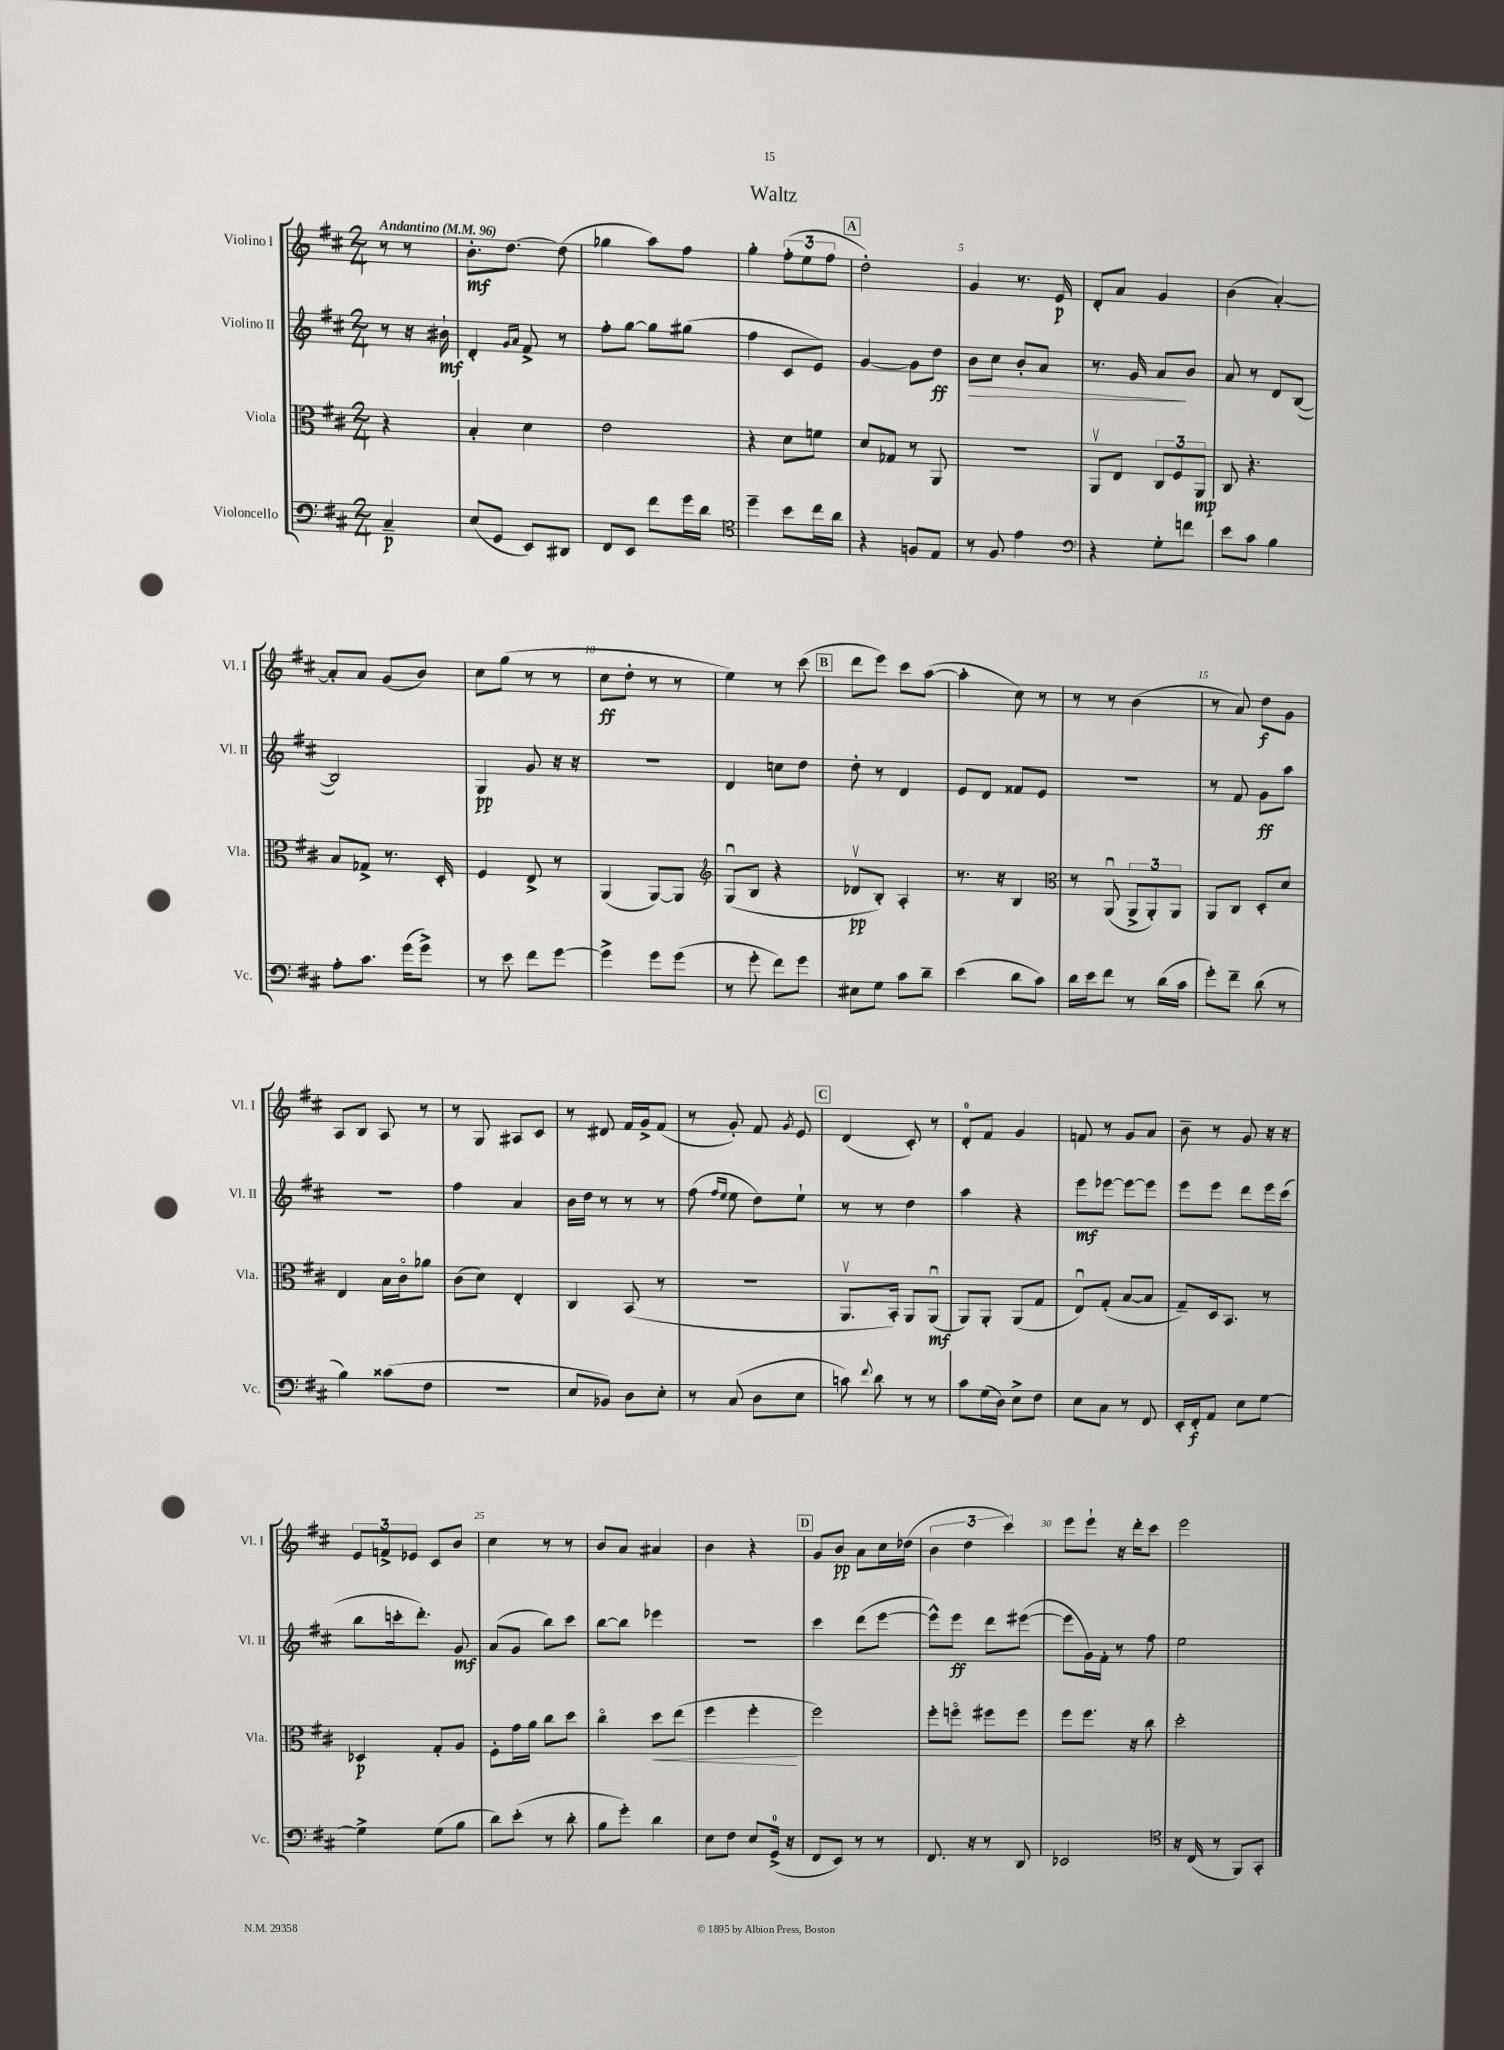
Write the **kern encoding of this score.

**kern	**kern	**kern	**kern
*staff4	*staff3	*staff2	*staff1
*clefF4	*clefC3	*clefG2	*clefG2
*k[f#c#]	*k[f#c#]	*k[f#c#]	*k[f#c#]
*M2/4	*M2/4	*M2/4	*M2/4
*MM96	*MM96	*MM96	*MM96
4C#~	4r	8r	8r
.	.	16r	8r
.	.	16b#`	.
=	=	=	=
(8E	4B'	4d'	8.b'
8GG	.	.	.
.	.	.	[8.dd
.	.	16qqg	.
.	.	16qqa	.
8EE)	4d	8f#^	.
8DD#	.	8r	(8dd]
=	=	=	=
8FF#	2e	8ff#'	4gg-
8EE	.	[8gg	.
8f#	.	8gg]	8aa)
16g	.	(8gg#	8ff#
16d	.	.	.
=	=	=	=
*clefC4	*	*	*
4dd~	4r	4ff#	4gg'
8b	8d	8c#	(12ff#'
.	.	.	12ee
16cc#	8f	8e)	.
.	.	.	12ff#
16a	.	.	.
=	=	=	=
4r	8d	[4g	2dd')
.	8G-	.	.
8F	8r	8g]	.
8E	8AA	8dd	.
=	=	=	=
8r	2r	8b	4g
8F#	.	8cc#	.
4e	.	8b'	8.r
.	.	8a	.
.	.	.	16e
=	=	=	=
*clefF4	*	*	*
4r	8AAv	8.r	8d'
.	8E	.	8a
.	.	16g	.
8G'	12C#	8a	4g
.	12F#	.	.
8f	.	8b	.
.	12AA	.	.
=	=	=	=
8e	8C#	8a	(4b
8c#	4.r	8r	.
4B	.	8d	[4a')
.	.	([8B	.
=	=	=	=
8A'	8B	2B])	8a']
8.c#	8G-^	.	8a
.	8.r	.	(8g
(16g	.	.	.
8g^)	.	.	8b)
.	16D'	.	.
=	=	=	=
8r	4F#	4G	8cc#
8e	.	.	(8gg
8f#	8E^	8g	8r
[8g	8r	16r	8r
.	.	16r	.
=	=	=	=
4g^]	(4AA	2r	8cc#
.	.	.	8dd'
8g	[8AA)	.	8r
(8g	8AA]	.	8r
=	=	=	=
*	*clefG2	*	*
8r	(8Gu	4d	4ee)
8g'	8B	.	.
8f#)	4r	8cc	8r
8g	.	8dd	(8ccc#
=	=	=	=
8E#	8d-v	8dd'	8ddd
8G	8B')	8r	8eee)
8c#	4A'	4d	8ccc#
8d~	.	.	([8aa
=	=	=	=
(4e	8.r	8e	4aa']
.	.	8d	.
.	16r	.	.
8d	4B	8f##	8cc#)
8c#)	.	8e	8r
=	=	=	=
*	*clefC3	*	*
16d	8r	2r	8r
16e	.	.	.
8f#	(8AAu	.	8r
8r	12AA^	.	(4b
.	12AA')	.	.
(16d	.	.	.
.	12AA	.	.
16c#	.	.	.
=	=	=	=
8g')	8AA	8r	8r
8f#~	8C#	8f#	8a)
(8d	8D'	8g	8dd
8r	8d	8aa	8g
=	=	=	=
4B)	4E	2r	8A
.	.	.	8B
(8c##	16B	.	8A
.	16c#o	.	.
8F#	8a-	.	8r
=	=	=	=
2r	(8c#	4ff#	8r
.	8d)	.	8G
.	4E'	4a	8A#
.	.	.	8c#
=	=	=	=
8E	4C#	16b	8r
.	.	16dd	.
8BB-)	.	8r	8d#
8D	(8BB	8r	16f#
.	.	.	16g^
8E'	8r	8r	(8f#
=	=	=	=
8r	2r	(8ff#	8r
.	.	16qqff#	.
.	.	16qqee	.
(8C#	.	8ee	8g')
8D	.	8dd)	8f#
.	.	.	8qg
8E	.	8ee`	8e
=	=	=	=
8c)	8.AAv	8r	(4d
8qqf#	.	.	.
8d	.	8r	.
.	16BB')	.	.
8r	8AA	4dd	8c#')
8r	(8AAu	.	8r
=	=	=	=
8c#	8AA)	4aa	8d'
(16G	8AA'	.	8f#
16D)	.	.	.
8E^	(8AA	4r	4g
8F#	8G	.	.
=	=	=	=
8E	8Eu)	8eee	8f
8C#	(8G'	[8eee-	8r
8r	[8B	8eee-_	8g
8FF#	8B]	8eee-]	8a
=	=	=	=
16EE'	8G~)	8eee	8b~
16FF#'	.	.	.
8AA	16D	8eee	8r
.	8.BB	.	.
8E	.	8ddd	8g
[8G	8r	16eee	16r
.	.	(16ccc#	16r
=	=	=	=
4G^]	4D-	8bb	12e
.	.	.	12f^
.	.	16ccc'	.
.	.	.	12e-
.	.	8.ddd')	.
(8G	8G'	.	8c#
8B	8A	8g	8b
=	=	=	=
8d)	8F#'	(8a	4cc#
(8e'	16g	8g	.
.	16a	.	.
8r	8cc#	8bb)	8r
8d'	8dd	8ccc#	8r
=	=	=	=
8B	4cc#o	[8bb	8b
8g')	.	8bb]	8a
4d	8dd	4eee-	4a#
.	(8ee	.	.
=	=	=	=
8E	4ff#	2r	4b
8F#	.	.	.
8E	4ff#'	.	4r
(16GG^	.	.	.
16r	.	.	.
=	=	=	=
8FF#	2ff#)	4ccc#	8g
8EE)	.	.	8b
8r	.	(8ddd	8a
8r	.	[8eee	16cc#
.	.	.	(16dd-
=	=	=	=
8.FF#	8ff#'	8eee^^])	6b
.	8ffo	8eee	.
.	.	.	6dd
16r	.	.	.
8r	8ff#	8ddd	.
.	.	.	6ccc#)
8DD	8ff#	([8eee#	.
=	=	=	=
2EE-	8ff#	8eee#]	8eee
.	8.ff#	16g)	8eee`
.	.	16f#'	.
.	.	8r	16r
.	16r	.	16ddd'
.	8cc#	8ff#	8ccc#
=	=	=	=
*clefC4	*	*	*
16r	2dd'	2ee	2eee
(16C#	.	.	.
8r	.	.	.
8FF#)	.	.	.
8GG'	.	.	.
==	==	==	==
*-	*-	*-	*-
